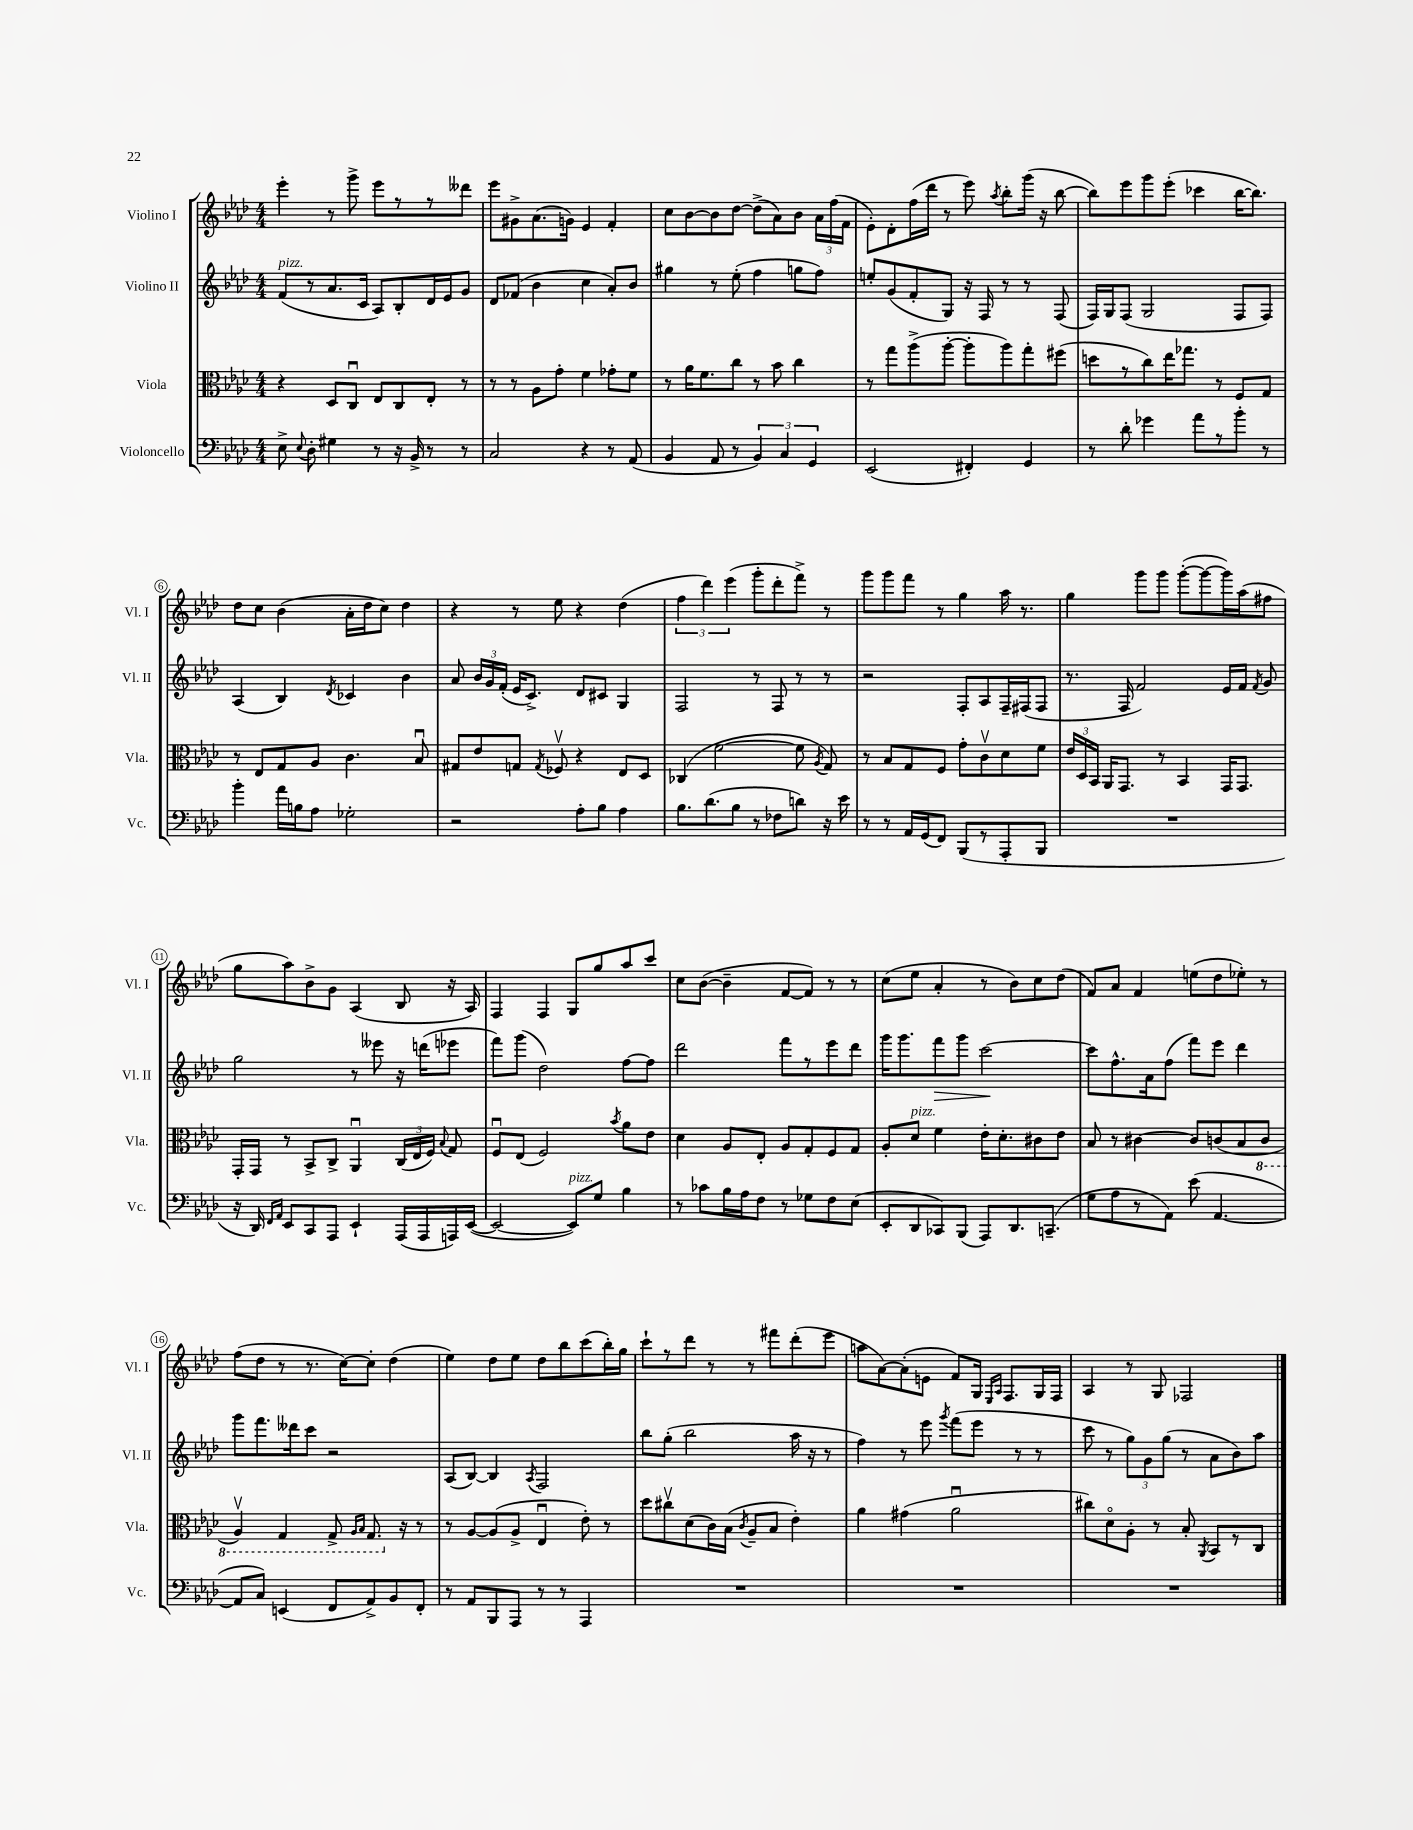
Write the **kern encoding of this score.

**kern	**kern	**kern	**dynam	**kern
*part4	*part3	*part2	*part2	*part1
*staff4	*staff3	*staff2	*staff2	*staff1
*I"Violoncello	*I"Viola	*I"Violino II	*	*I"Violino I
*I'Vc.	*I'Vla.	*I'Vl. II	*	*I'Vl. I
*clefF4	*clefC3	*clefG2	*	*clefG2
*k[b-e-a-d-]	*k[b-e-a-d-]	*k[b-e-a-d-]	*	*k[b-e-a-d-]
*M4/4	*M4/4	*M4/4	*	*M4/4
=1	=1	=1	=1	=1
!	!	!LO:TX:a:i:t=pizz.	!	!
8E-^\	4r	(8f/L	.	4eee-'\
8qqE-/	.	.	.	.
8D-'\	.	8r	.	.
4G#X\	8D-/L	8.a-/	.	8r
.	8Cu/J	.	.	8ggg^\
.	.	16c/Jk	.	.
8r	8E-/L	8A-/L)	.	8eee-\L
16r	8C/	8B-'/	.	8r
16BB-^/	.	.	.	.
8r	8E-'/J	16d-/L	.	8r
.	.	16e-/J	.	.
8r	8r	8g/J	.	8ddd--X\J
=2	=2	=2	=2	=2
2C/	8r	8d-/L	.	8eee-\L
.	8r	(8f-X/J	.	8g#X^\
.	8A-\L	4b-\	.	(8.a-\
.	8g'\J	.	.	.
.	.	.	.	16gn\Jk)
4r	4f\	4cc\	.	4e-/
8r	8g-X'\L	8a-'/L)	.	4f'/
(8AA-/	8f\J	8b-/J	.	.
=3	=3	=3	=3	=3
4BB-/	8r	4gg#X\	.	8cc\L
.	16a-\KL	.	.	[8b-\
.	8.f\	.	.	.
8AA-/	.	8r	.	8b-\]
8r	8cc\J	(8ee-'\	.	[8dd-\J
6BB-/)	8r	4ff\	.	(8dd-^\L]
.	8b-\	.	.	8a-\)
6C/	.	.	.	.
.	4cc\	8ggn\L	.	8b-\J
6GG/	.	.	.	.
.	.	8ff\J)	.	24a-\LL
.	.	.	.	(24ff\
.	.	.	.	24f\JJ
=4	=4	=4	=4	=4
(2EE-/	8r	8een'/L	.	8e-'\L)
.	8gg\L	(8g/	.	8d-'\
.	(8aa-^\	8f'/	.	(16ff\L
.	.	.	.	16ddd-\JJ
.	[8aa-'\J	8G/J)	.	8r
4FF#X'/)	8aa-'\L]	16r	.	8eee-\)
.	.	16F/	.	.
.	.	.	.	8qaa-/
.	8aa-\)	8r	.	8bb-'\L
4GG/	8gg'\	8r	.	(16ggg\Jk
.	.	.	.	16r
.	(8ff#X\J	(8F/	.	[8bb-\
=5	=5	=5	=5	=5
8r	8ddn\L	16F/LL)	.	8bb-\L])
.	.	16G/J	.	.
8d-'\	8r	(8F/J	.	8eee-\
4g-X\	8cc\)	2G/	.	8ggg\
.	16ee-\K	.	.	(8eee-'\J
.	8.gg-X\J	.	.	.
8a-\L	.	.	.	4ccc-X\
8r	8r	.	.	.
8b-'\J	8F/L	8F/L	.	[16bb-\KL
.	.	.	.	8.bb-\J])
8r	8G/J	8F/J)	.	.
!!LO:LB:g=z
=6	=6	=6	=6	=6
4b-'\	8r	(4A-/	.	8dd-\L
.	8E-/L	.	.	8cc\J
16a-\LL	8G/	4B-/)	.	(4b-\
16Bn\J	.	.	.	.
8A-\J	8A-/J	.	.	.
.	.	8qd-/	.	.
2G-X'\	4.c\	4c-X/	.	16a-'\LL
.	.	.	.	16dd-\J
.	.	.	.	8cc\J)
.	.	4b-\	.	4dd-\
.	8B-u/	.	.	.
=7	=7	=7	=7	=7
2r	8G#X/L	8a-/	.	4r
.	8e-/	24b-/LL	.	.
.	.	24g/	.	.
.	.	(24f'/JJ	.	.
.	8Gn/J	16e-/KL	.	8r
.	.	8.c^/J)	.	.
.	8qG/	.	.	.
.	8F-Xv/	.	.	8ee-\
8A-'\L	4r	8d-/L	.	4r
8B-\J	.	8c#X/J	.	.
4A-\	8E-/L	4G/	.	(4dd-\
.	8D-/J	.	.	.
=8	=8	=8	=8	=8
8.B-\L	(4C-X/	2F/	.	6ff\
.	.	.	.	6ddd-\)
(8.d-\	.	.	.	.
.	[2f\	.	.	.
.	.	.	.	(6eee-\
8B-\J	.	.	.	.
8r	.	8r	.	8ggg'\L
8F-X\L	.	8F/	.	8ddd-'\
8dn\J)	8f\]	8r	.	8fff^\J)
.	8qA-/	.	.	.
16r	8G/)	8r	.	8r
16e-\	.	.	.	.
=9	=9	=9	=9	=9
8r	8r	2r	.	8ggg\L
8r	8B-/L	.	.	8ggg\
16AA-/LL	8G/	.	.	8fff\J
(16GG/J	.	.	.	.
8FF/J)	8F/J	.	.	8r
(8BBB-/L	8g'\L	8F'/L	.	4gg\
8r	8cv\	8A-/	.	.
8AAA-'/	8d-\	16F~/L	.	16aa-\
.	.	(16F#X/J	.	8.r
8BBB-/J	8f\J	8F#/J	.	.
=10	=10	=10	=10	=10
1r	24e-/LL	8.r	.	4gg\
.	24D-/	.	.	.
.	24BB-/JJ	.	.	.
.	16AA-/KL	.	.	.
.	8.GG/J	16F/	.	.
.	.	2f/)	.	8ggg\L
.	8r	.	.	8ggg\J
.	4BB-/	.	.	([8ggg'\L
.	.	.	.	8ggg\_
.	16GG/KL	16e-/LL	.	16ggg\L])
.	8.GG/J	16f/JJ	.	(16aa-\J
.	.	8qf/	.	.
.	.	8g/	.	8ff#X\J
!!LO:LB:g=z
=11	=11	=11	=11	=11
16r	16GG'/LL	2gg\	.	8gg\L
16DD-/)	16GG/JJ	.	.	.
16qqFF/LL	.	.	.	.
16qqAA-/JJ	.	.	.	.
8EE-/L	8r	.	.	8aa-\)
8CC/	8BB-^/L	.	.	8b-^\
8AAA-/J	8C^/J	.	.	8g\J
4EE-`/	4AA-u/	8r	.	(4A-/
.	.	8eee--X\	.	.
(16AAA-/LL	(24C/LL	16r	.	8B-/
.	24E-/	.	.	.
16AAA-/	.	(16dddn\KL	.	.
.	24F/JJ)	.	.	.
.	8qqB-/	.	.	.
16AAAn/)	8G/	8eee-X\J	.	16r
([16EE-/JJ	.	.	.	16A-/)
=12	=12	=12	=12	=12
2EE-/_	8Fu/L	8fff\L)	.	4F/
.	(8E-/J	(8ggg\J	.	.
.	2F/)	2dd-\)	.	4F/
!LO:TX:a:i:t=pizz.	!	!	!	!
8EE-/L])	.	.	.	8G/L
8G/J	.	.	.	8gg/
.	8qb-/	.	.	.
4B-\	8a-\L	[8ff\L	.	8aa-/
.	8e-\J	8ff\J]	.	8ccc/J
=13	=13	=13	=13	=13
8r	4d-\	2ddd-\	.	8cc\L
8c-X\L	.	.	.	([8b-\J
16B-\L	8A-/L	.	.	4b-~\]
16A-\J	.	.	.	.
8F\J	8E-'/J	.	.	.
8r	8A-/L	8fff\L	.	[8f/L
8G-X\L	8G'/	8r	.	8f/J])
8F\	8F/	8eee-\	.	8r
(8E-\J	8G/J	8ddd-\J	.	8r
=14	=14	=14	=14	=14
8EE-'/L	8A-'/L	16ggg\KL	.	(8cc\L
.	.	8.ggg\	.	.
!	!LO:TX:a:i:t=pizz.	!	!	!
8DD-/	8d-/J	.	.	8ee-\J
!	!	!	!LO:HP:b	!
8CC-X/)	4f\	8fff\	>	4a-'/
(8BBB-/J	.	8ggg\J	.	.
8AAA-/L)	16e-'\KL	[2ccc\	.	8r
.	8.d-'\	.	.	.
8.DD-/	.	.	.	8b-\L)
.	8c#X\	.	.	8cc\
(8.CCn~/J	.	.	.	.
.	8e-\J	.	.	(8dd-\J
.	.	.	]	.
=15	=15	=15	=15	=15
8G\L	8B-/	8ccc\L]	.	8f/L)
8A-\	8r	8.ff^^\	.	8a-/J
8r	[4c#X\	.	.	4f/
.	.	16a-\k	.	.
8AA-\J)	.	(8ff\J	.	.
(8e-\	8c#/L]	8fff\L)	.	(8een\L
[4.AA-/	(8cn/	8eee-\J	.	8dd-\
.	8B-/	4ddd-\	.	8ee-X'\J)
*	*8ba	*	*	*
.	8C/J	.	.	8r
!!LO:LB:g=z
=16	=16	=16	=16	=16
8AA-/L]	4AA-v/)	8ggg\L	.	(8ff\L
8C/J)	.	8.fff\	.	8dd-\J
(4EEn/	4GG/	.	.	8r
.	.	16ddd--X\k	.	.
.	.	8ccc\J	.	8.r
8FF/L	8GG^/	2r	.	.
.	.	.	.	[16cc\KL)
.	16qqAA-/LL	.	.	.
.	16qqBB-/JJ	.	.	.
8AA-^/)	8.GG/	.	.	8cc'\J]
8BB-/	.	.	.	(4dd-\
*	*X8ba	*	*	*
.	16r	.	.	.
8FF'/J	8r	.	.	.
=17	=17	=17	=17	=17
8r	8r	(8A-/L	.	4ee-\)
8AA-/L	[8A-/L	[8B-/J)	.	.
8BBB-/	(8A-/]	4B-/]	.	8dd-\L
8AAA-/J	8A-^/J	.	.	8ee-\J
.	.	8qA-/	.	.
8r	4E-u/	2F/	.	8dd-\L
8r	.	.	.	8bb-\
4AAA-/	8e-'\)	.	.	(8ccc\
.	8r	.	.	16bb-'\L)
.	.	.	.	16gg\JJ
=18	=18	=18	=18	=18
1r	8dd-\L	8bb-\L	.	8ccc`\L
.	8cc#Xv\	(8gg'\J	.	8r
.	(8d-\	2bb-\	.	8ddd-\J
.	16c\L)	.	.	8r
.	(16B-\JJ	.	.	.
.	8qc/	.	.	.
.	8A-~/L	.	.	8r
.	8B-/J	.	.	8fff#X\L
.	4e-'\)	16aa-\	.	(8ddd-'\
.	.	16r	.	.
.	.	8r	.	8eee-\J
=19	=19	=19	=19	=19
1r	4a-\	4ff\)	.	8aan\L
.	.	.	.	[8a-\)
.	(4g#X\	8r	.	(8a-'\]
.	.	8eee-\	.	8en\J
.	.	8qggg/	.	.
.	2a-u\	(8fff\L	.	8f/L)
.	.	8eee-\J	.	16G/Jk
.	.	.	.	16qqE-/LL
.	.	.	.	16qqA-/JJ
.	.	.	.	8.F/L
.	.	8r	.	.
.	.	8r	.	16G/L
.	.	.	.	16F/JJ
=20	=20	=20	=20	=20
1r	8cc#X\L)	8ccc\	.	4A-/
.	8d-\	8r	.	.
.	8A-'\J	12gg\L)	.	8r
.	.	12g\	.	.
.	8r	.	.	8G/
.	.	(12gg\J	.	.
.	8B-'/	8r	.	2F-X/
.	8qAA-/	.	.	.
.	8BB-/L	8a-\L	.	.
.	8r	8b-\)	.	.
.	8C/J	8aa-\J	.	.
==	==	==	==	==
*-	*-	*-	*-	*-
